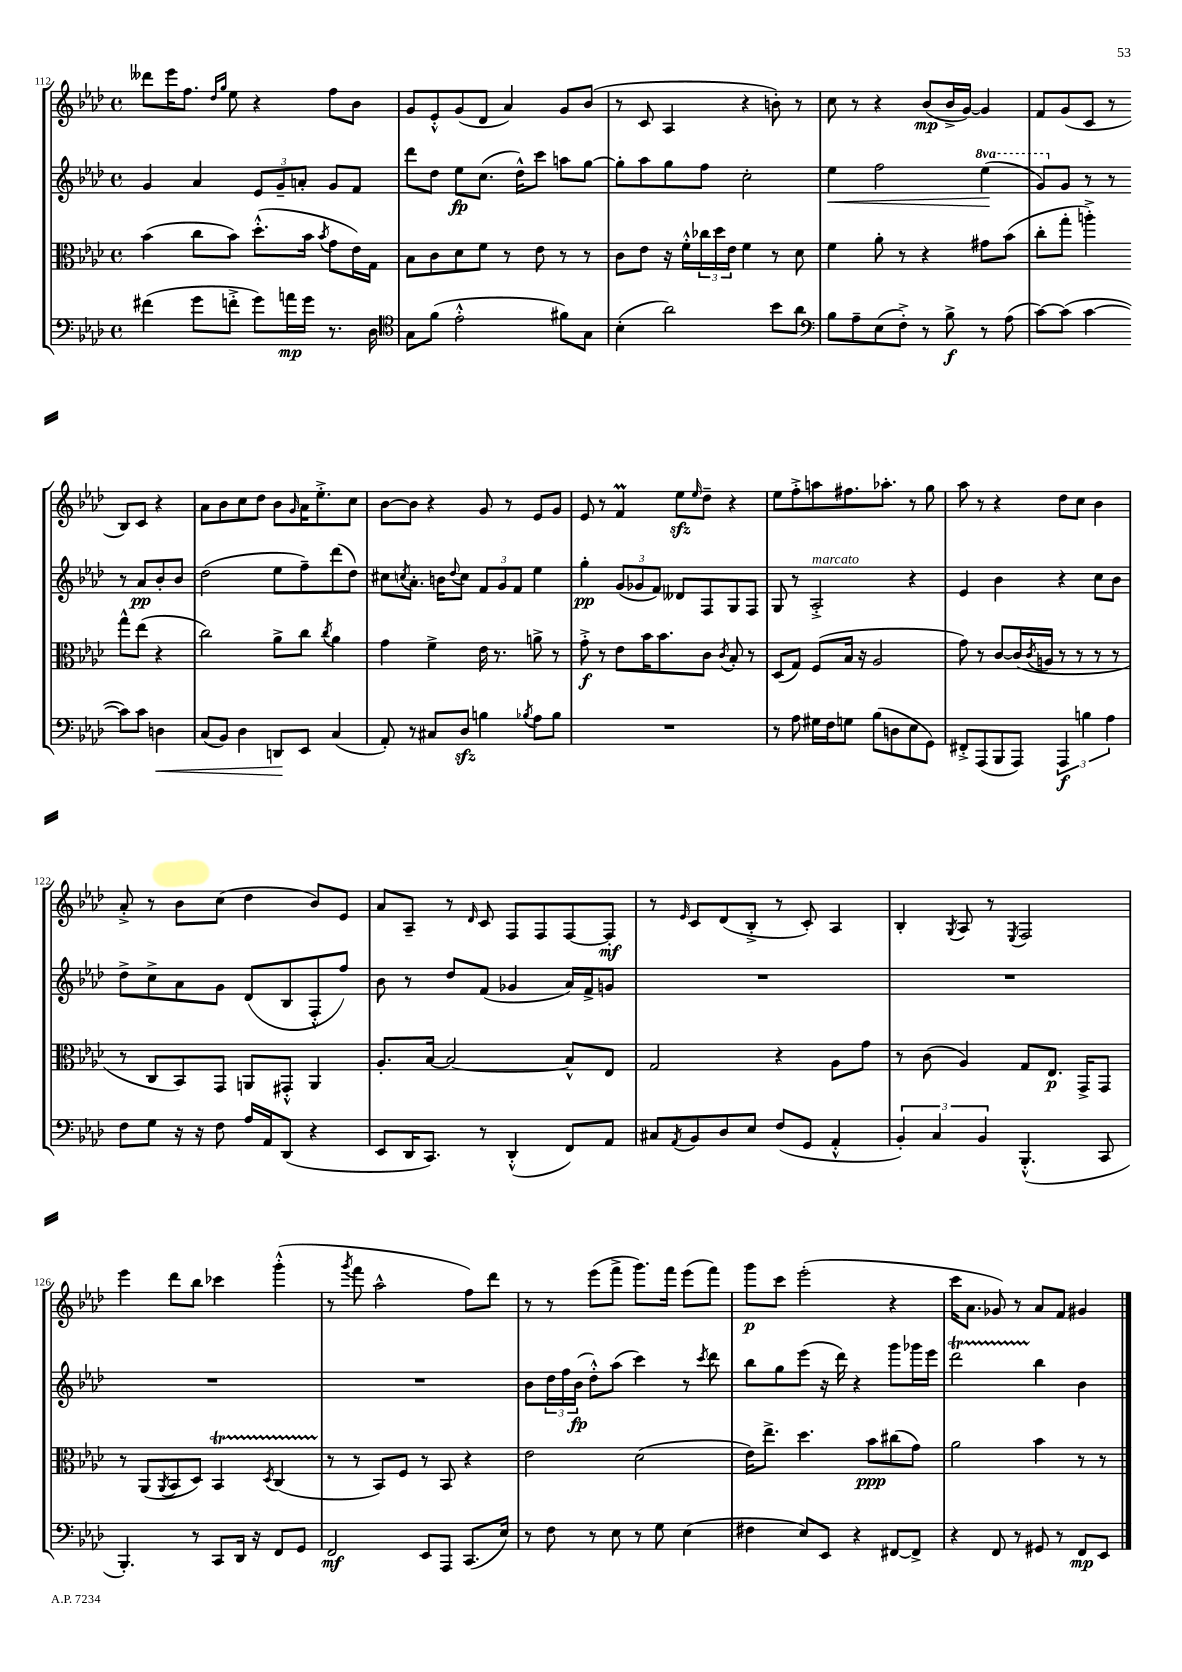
<<
\new StaffGroup <<
\new Staff = "s0" {
    \clef treble \key aes \major \defaultTimeSignature \time 4/4
    deses'''8 ees'''16 f''8. \grace { des''16 g''16 } ees''8 r4 f''8 bes'8 |
    g'8 ees'8-.-^ g'8( des'8 aes'4) g'8 bes'8( |
    r8 c'8 aes4 r4 b'8-.) r8 |
    c''8 r8 r4 bes'8\mp( bes'16-> g'16~) g'4 |
    f'8 g'8( c'8 r8 bes8) c'8 r4 |
    aes'8 bes'8 c''8 des''8 bes'8 \grace { g'16 } aes'16 ees''8.-.-> c''8 |
    bes'8~ bes'8 r4 g'8 r8 ees'8 g'8 |
    ees'8 r8 f'4\prall ees''8\sfz \grace { ees''16 } des''8-- r4 |
    ees''8 f''8-.-> a''8 fis''8. aes''8.-. r8 g''8 |
    aes''8 r8 r4 des''8 c''8 bes'4 |
    aes'8-.-> r8 bes'8 c''8( des''4 bes'8) ees'8 |
    aes'8 aes8-- r8 \grace { des'16 } c'8 f8 f8 f8~ f8-.\mf |
    r8 \grace { ees'16 } c'8 des'8( bes8-.-> r8 c'8-.) aes4 |
    bes4-. \acciaccatura { g8 } aes8 r8 \acciaccatura { ees8 } f2 |
    ees'''4 des'''8 bes''8 ces'''4 g'''4-.-^( |
    r8 \acciaccatura { g'''8 } f'''8 aes''2-^ f''8) des'''8 |
    r8 r8 ees'''8( f'''8-> g'''8.) f'''16 ees'''8( f'''8) |
    g'''8\p c'''8 ees'''2-.( r4 |
    c'''16 aes'8. ges'8) r8 aes'8 f'8 gis'4 \bar "|." |
}
\new Staff = "s1" {
    \clef treble \key aes \major \defaultTimeSignature \time 4/4 \set Staff.ottavationMarkups = #ottavation-simple-ordinals
    g'4 aes'4 \tuplet 3/2 { ees'8 g'8-- a'8-. } g'8 f'8 |
    des'''8 des''8 ees''8\fp c''8.( des''16-^) c'''8 a''8 g''8~ |
    g''8-. aes''8 g''8 f''8 c''2-. |
    ees''4\< f''2 \ottava #1 ees'''4\!( |
    g''8) \ottava #0 g'8 r8 r8 r8 aes'8\pp bes'8-. bes'8 |
    des''2( ees''8 f''8--) des'''8( des''8) |
    cis''8 \acciaccatura { c''8 } aes'8.-. b'16 \appoggiatura { des''8 } c''8 \tuplet 3/2 { f'8 g'8 f'8 } ees''4 |
    g''4-.\pp \tuplet 3/2 { g'8( ges'8 f'8) } deses'8 f8 g8 f8 |
    g8 r8 aes2-.->^\markup { \italic "marcato" } r4 |
    ees'4 bes'4 r4 c''8 bes'8 |
    des''8-> c''8-> aes'8 g'8 des'8( bes8 f8-.-^ f''8) |
    bes'8 r8 des''8 f'8( ges'4 aes'16) f'16-> g'8 |
    R1 |
    R1 |
    R1 |
    R1 |
    bes'8 \tuplet 3/2 { des''16 f''16 bes'16\fp( } des''8-.-^) aes''8( c'''4) r8 \acciaccatura { c'''8 } des'''8 |
    bes''8 g''8 ees'''8( r16 des'''16) r4 g'''8 ges'''16 ees'''16 |
    des'''2\startTrillSpan bes''4\stopTrillSpan bes'4 \bar "|." |
}
\new Staff = "s2" {
    \clef alto \key aes \major \defaultTimeSignature \time 4/4
    bes'4( c''8 bes'8) des''8.-.-^( bes'16 \acciaccatura { bes'8 } g'8 ees'16) g16 |
    bes8 c'8 des'8 f'8 r8 ees'8 r8 r8 |
    c'8 ees'8 r16 f'16-.-^ \tuplet 3/2 { ces''16 des''16 ees'16 } f'4 r8 des'8 |
    f'4 aes'8-. r8 r4 gis'8 bes'8( |
    c''8-. g''8-. a''4-.->) g''8-^ ees''8( r4 |
    c''2) aes'8-> c''8 \acciaccatura { c''8 } aes'4 |
    g'4 f'4-> ees'16 r8. a'8-> r8 |
    g'8-.->\f r8 ees'8 bes'16 bes'8. c'8 \acciaccatura { c'8 } bes8-. r8 |
    des8( g8) f8( bes16 r16 aes2 |
    g'8) r8 c'8~ c'16( \acciaccatura { c'8 } a16 r8 r8 r8 r8 |
    r8 c8 bes,8) g,8 a,8 gis,8-.-^ a,4 |
    aes8.-. bes16~ bes2~ bes8-^ ees8 |
    g2 r4 aes8 g'8 |
    r8 c'8( aes4) g8 ees8.\p g,16-> g,8 |
    r8 aes,8( \acciaccatura { aes,8 } bes,8 des8) bes,4\startTrillSpan \acciaccatura { des8 } c4( |
    r8\stopTrillSpan r8 bes,8) f8 r8 bes,8 r4 |
    ees'2 des'2( |
    ees'16) ees''8.-> des''4. bes'8\ppp cis''8( g'8) |
    aes'2 bes'4 r8 r8 \bar "|." |
}
\new Staff = "s3" {
    \clef bass \key aes \major \defaultTimeSignature \time 4/4
    fis'4( g'8 f'8-.-> g'8) a'16\mp g'16 r8. des16 |
    \clef tenor g8 f'8( ees'2-.-^ fis'8) g8 |
    bes4-.( aes'2) bes'8 aes'8 |
    \clef bass bes8 aes8-- ees8( f8-.->) r8 bes8->\f r8 aes8( |
    c'8~) c'8( c'4~ c'8) c'8 d4\< |
    c8( bes,8) des4 d,8\! ees,8 c4( |
    aes,8-.) r8 cis8 des8\sfz b4 \acciaccatura { bes8 } aes8 bes8 |
    R1 |
    r8 aes8 gis16 f16 g8 bes8( d8 ees8 g,8) |
    fis,8-.-> aes,,8( bes,,8 aes,,8) \tuplet 3/2 { aes,,4\f b4 aes4 } |
    f8 g8 r16 r16 f8 aes16 aes,16 des,8( r4 |
    ees,8 des,16 c,8.) r8 des,4-.-^( f,8) aes,8 |
    cis8 \acciaccatura { aes,8 } bes,8 des8 ees8 f8( g,8 aes,4-.-^ |
    \tuplet 3/2 { bes,4-.) c4 bes,4 } bes,,4.-.-^( c,8 |
    bes,,4.-.) r8 c,8 des,16 r16 f,8 g,8 |
    f,2\mf ees,8 aes,,8 c,8.( ees16) |
    r8 f8 r8 ees8 r8 g8 ees4( |
    fis4 ees8) ees,8 r4 fis,8~ fis,8-> |
    r4 f,8 r8 gis,8 r8 f,8\mp ees,8 \bar "|." |
}
>>
>>
\layout { \context { \Score currentBarNumber = #112 } }
